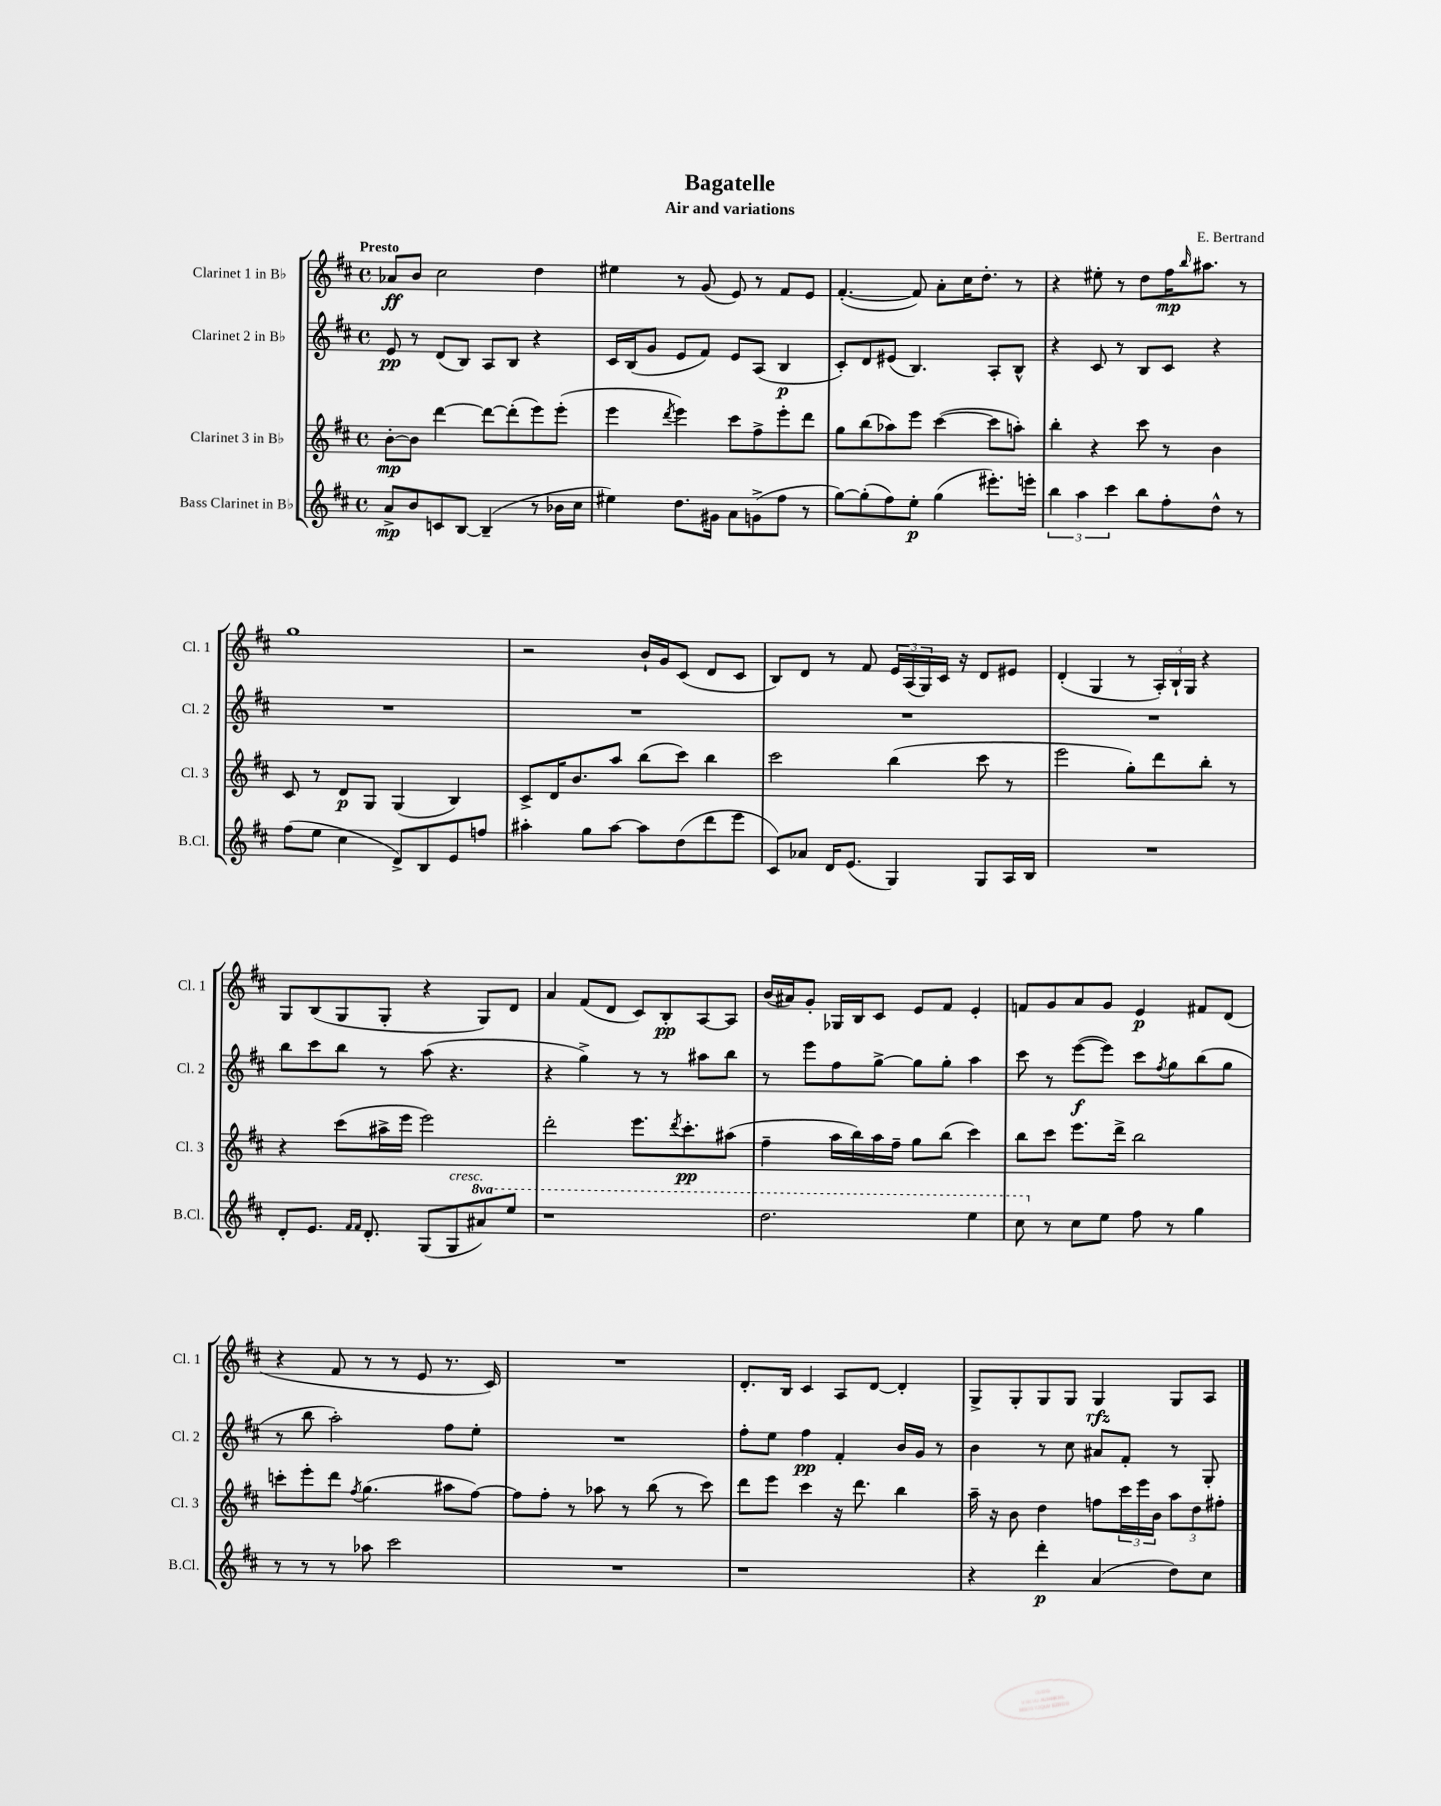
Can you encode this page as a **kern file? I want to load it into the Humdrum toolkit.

**kern	**kern	**kern	**kern
*staff4	*staff3	*staff2	*staff1
*clefG2	*clefG2	*clefG2	*clefG2
*k[f#c#]	*k[f#c#]	*k[f#c#]	*k[f#c#]
*M4/4	*M4/4	*M4/4	*M4/4
*met(c)	*met(c)	*met(c)	*met(c)
8a^	[8b'	8e	8a-
8b	8b]	8r	8b
8c	[4ddd	(8d	2cc#
[8B	.	8B)	.
(4B~]	8ddd_	8A	.
.	(8ddd']	8B	.
8r	8eee)	4r	4dd
16b-	(8eee'	.	.
16cc#	.	.	.
=	=	=	=
4ee#)	4eee	16c#	4ee#
.	.	(16B	.
.	.	8g	.
.	8qddd	.	.
8.dd	4eee)	8e	8r
.	.	8f#)	(8g
16g#	.	.	.
8a	8ccc#	8e	8e)
(8g^	8ff#^	(8A	8r
8ff#	8eee'	4B	8f#
8r	8ddd	.	8e
=	=	=	=
[8gg)	8gg	8c#')	([4.f#'
(8gg']	(8bb	8d	.
8ff#)	8aa-)	(8e#	.
8ee'	8eee	4.B)	8f#])
(4gg	([4ccc#	.	8a'
.	.	.	16cc#
.	.	.	8.dd'
8.eee#')	8ccc#]	8A'	.
.	8aa')	8B^^	8r
16eee'	.	.	.
=	=	=	=
6bb	4bb'	4r	4r
6aa	.	.	.
.	4r	8c#	8ee#'
6ccc#	.	.	.
.	.	8r	8r
8bb	8ccc#	8B	8dd
8ff#'	8r	8c#	16ff#
.	.	.	16qqbb
.	.	.	8.aa#
8dd^^	4b	4r	.
8r	.	.	8r
=	=	=	=
(8ff#	8c#	1r	1gg
8ee	8r	.	.
4cc#	8d	.	.
.	8G	.	.
8d^)	(4G	.	.
8B	.	.	.
8e	4B)	.	.
8ff	.	.	.
=	=	=	=
4aa#'	8c#^	1r	2r
.	16d	.	.
.	8.b	.	.
8gg	.	.	.
[8aa#	8aa	.	.
8aa#]	(8bb	.	16b`
.	.	.	16g
(8dd	8ccc#)	.	(8c#
8ddd	4bb	.	8d
8eee	.	.	8c#
=	=	=	=
8c#)	2ccc#	1r	8B)
8a-	.	.	8d
16d	.	.	8r
(8.e	.	.	.
.	.	.	8f#
4G)	(4bb	.	24e
.	.	.	(24A
.	.	.	24G)
.	.	.	16c#
.	.	.	16r
8G	8ccc#	.	8d
16A	8r	.	8e#
16B	.	.	.
=	=	=	=
1r	2eee	1r	(4d'
.	.	.	4G
.	8gg')	.	8r
.	8ddd	.	24A')
.	.	.	24B`
.	.	.	24G
.	8bb'	.	4r
.	8r	.	.
=	=	=	=
8d'	4r	8bb	8G
8.e	.	8ccc#	(8B
.	(8ccc#	8bb	8G
16qqf#	.	.	.
16qqf#	.	.	.
8.d'	.	.	.
.	16aa#^	8r	8G'
.	16eee	.	.
(8G	2eee)	(8aa	4r
8G	.	4.r	.
8aa#)	.	.	8G)
8eee	.	.	8d
=	=	=	=
1r	2ddd'	4r	4a
.	.	4gg^)	(8f#
.	.	.	8d
.	8.eee	8r	8c#)
.	.	8r	8B'
.	8qddd	.	.
.	8.ccc#'	.	.
.	.	8aa#	[8A
.	(8aa#	8bb	8A]
=	=	=	=
2.ddd	4ff#~	8r	(16b
.	.	.	16a#)
.	.	8eee	8g'
.	16aa	8ff#	16G-
.	16bb)	.	16B
.	16aa	[8gg^	8c#
.	16ff#~	.	.
.	8gg	8gg]	8e
.	(8bb	8gg'	8f#
4eee	4ccc#)	4aa	4e'
=	=	=	=
8ccc#	8bb	8ccc#	8f
8r	8ccc#	8r	8g
8cc#	8.eee	([8eee	8a
8ee	.	8eee])	8g
.	16ddd^	.	.
8ff#	2bb	8ccc#	4e
.	.	8qff#	.
8r	.	8gg	.
4gg	.	(8bb	8f#
.	.	8gg	(8d
=	=	=	=
8r	8ccc'	8r	4r
8r	8eee'	8bb	.
8r	8ddd	2aa')	8f#
.	8qff#	.	.
8aa-	(4.gg	.	8r
2ccc#	.	.	8r
.	.	.	8e
.	8aa#	8ff#	8.r
.	[8ff#)	8ee'	.
.	.	.	16c#)
=	=	=	=
1r	8ff#]	1r	1r
.	8ff#'	.	.
.	8r	.	.
.	8aa-	.	.
.	8r	.	.
.	(8bb	.	.
.	8r	.	.
.	8ccc#)	.	.
=	=	=	=
1r	8ddd	8ff#'	8.d'
.	8eee	8ee	.
.	.	.	16B
.	4ccc#	4ff#	4c#
.	16r	4f#'	8A
.	8.ddd	.	.
.	.	.	[8d
.	4bb	16b	4d']
.	.	16g	.
.	.	8r	.
=	=	=	=
4r	16aa~	4b	8G^
.	16r	.	.
.	8b	.	8G'
4ddd'	4dd	8r	8G
.	.	8cc#	8G
(4a	8ff	8a#	4G
.	24ccc#	8f#'	.
.	24eee	.	.
.	24b	.	.
8dd)	12aa	8r	8G
.	12dd	.	.
8cc#	.	8G'	8A
.	12ff#'	.	.
==	==	==	==
*-	*-	*-	*-
